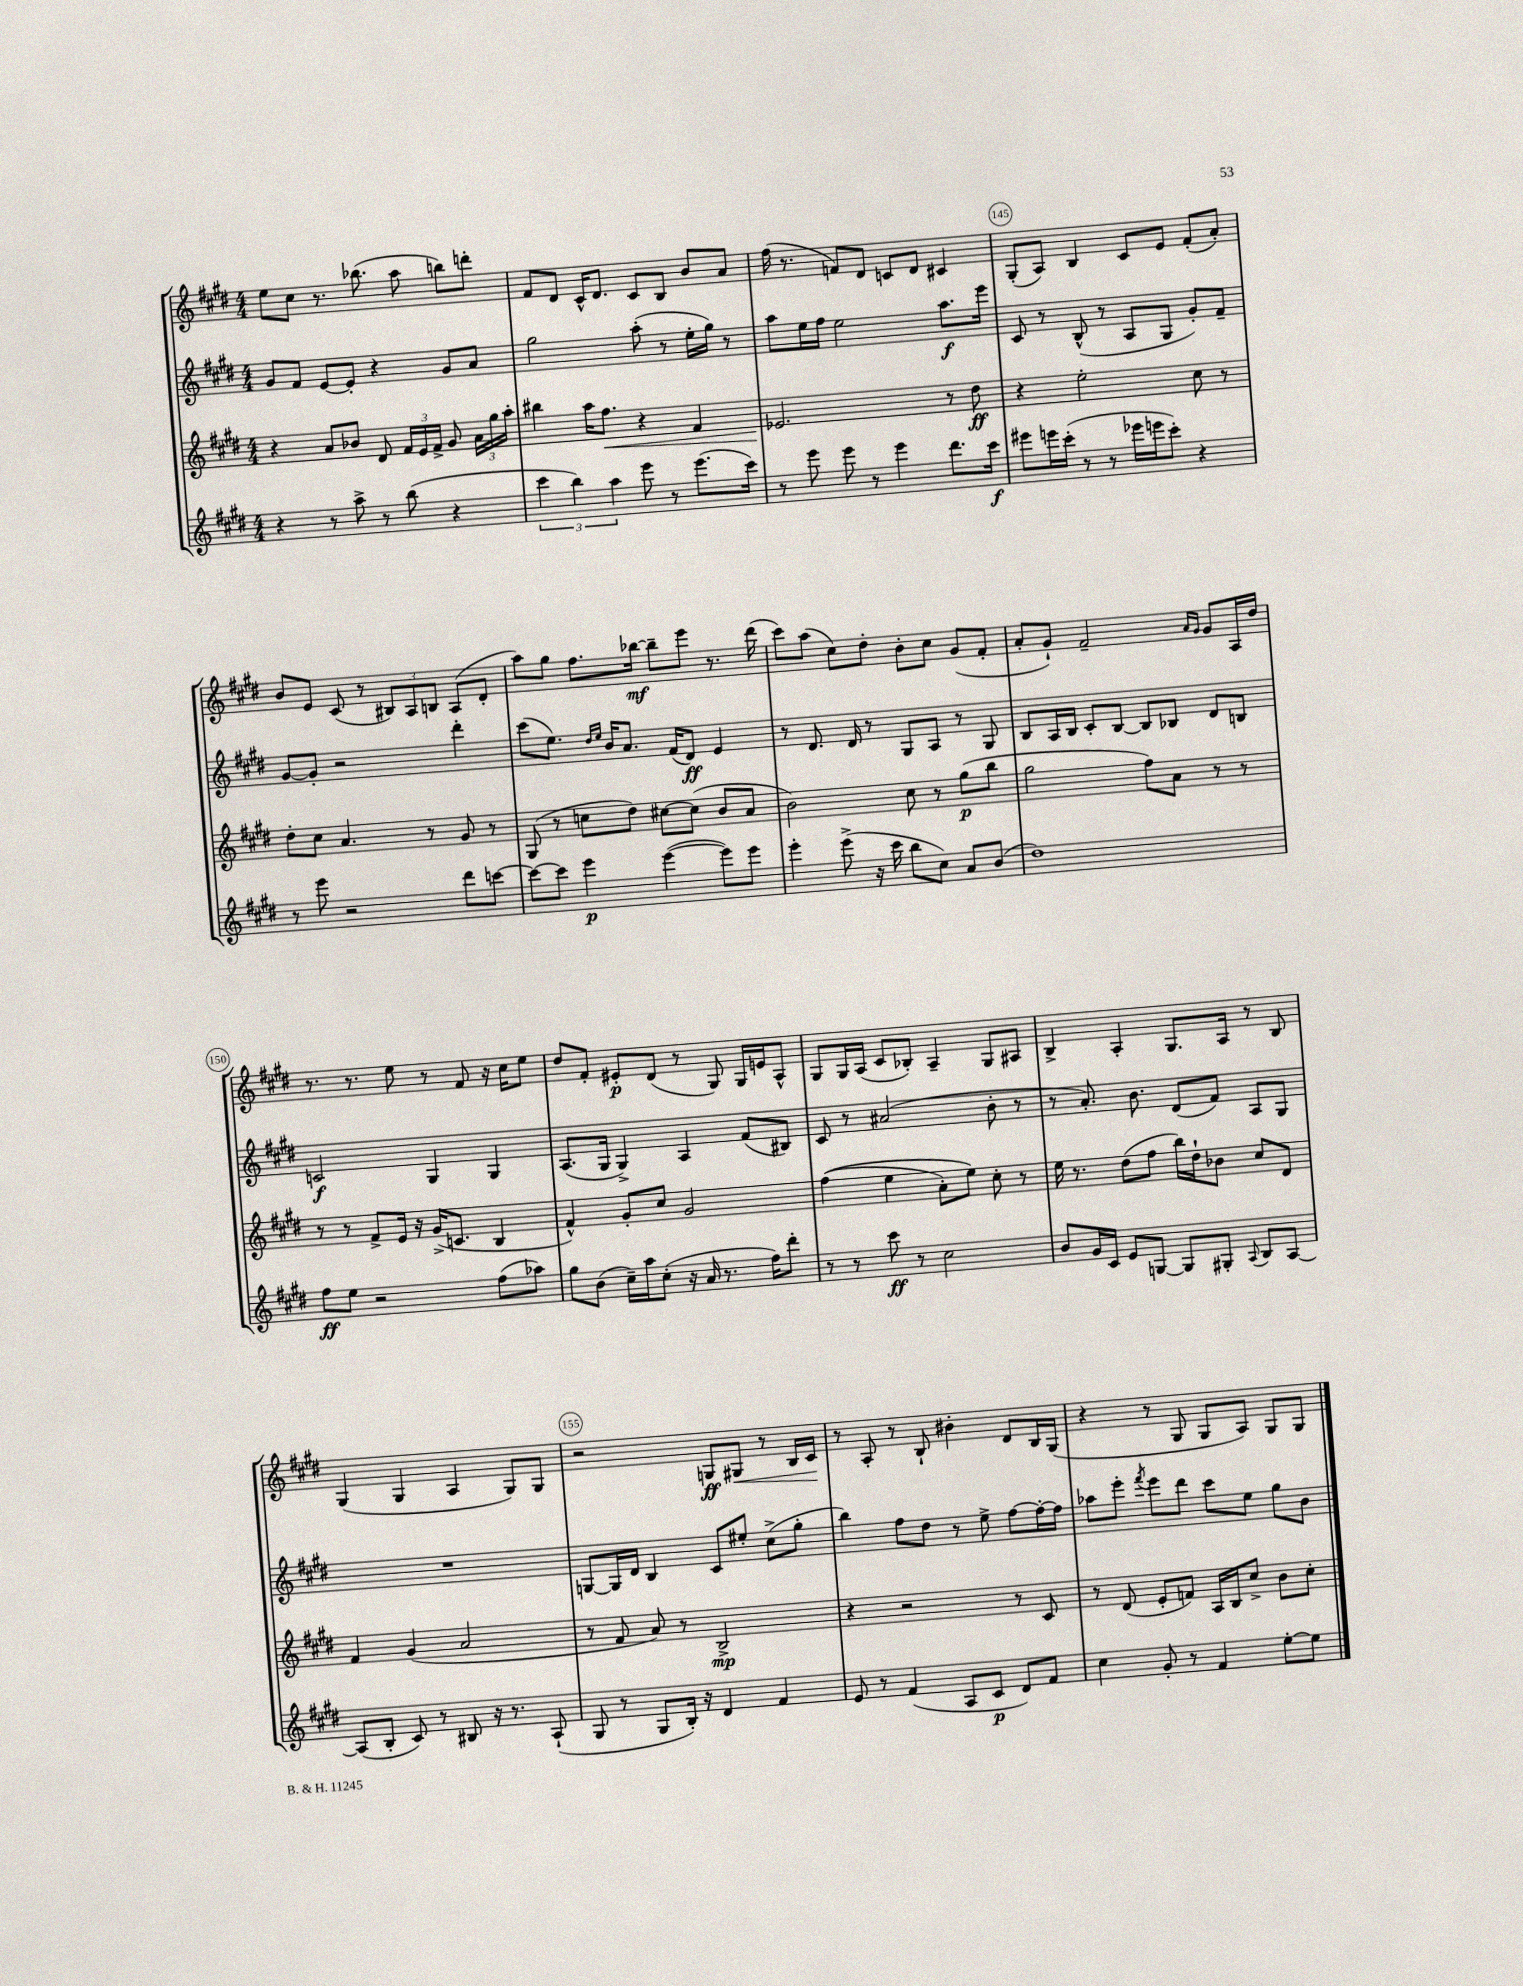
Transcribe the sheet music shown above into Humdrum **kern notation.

**kern	**kern	**kern	**kern
*staff4	*staff3	*staff2	*staff1
*clefG2	*clefG2	*clefG2	*clefG2
*k[f#c#g#d#]	*k[f#c#g#d#]	*k[f#c#g#d#]	*k[f#c#g#d#]
*M4/4	*M4/4	*M4/4	*M4/4
4r	4r	8g#/L	8ee\L
.	.	8f#/J	8cc#\J
8r	8a/L	[8e/L	8.r
8aa^\	8b-/J	8e'/]J	.
.	.	.	(8.bb-\
8r	8d#/	4r	.
(8bb\	24f#/LL	.	8aa\
.	24e/	.	.
.	24f#^/JJ	.	.
4r	8g#/	8g#/L	8bb\L)
.	24a\LL	8a/J	8ddd'\J
.	24gg#\	.	.
.	24aa'\JJ	.	.
=	=	=	=
6ccc#\	4bb#\	2gg#\	8f#/L
.	.	.	8d#/J
6bb\)	.	.	.
.	16aa\LK	.	16c#^^/LK
.	8.ff#\J	.	8.d#/J
6aa\	.	.	.
8eee\	4r	(8aa'\	8c#/L
8r	.	8r	8B/J
(8.eee\L	4f#/	16ee'\LL	8b/L
.	.	16gg#\JJ)	.
.	.	8r	8a/J
16ccc#\Jk)	.	.	.
=	=	=	=
8r	2.e-/	8aa\L	(16ff#\
.	.	.	8.r
8eee\	.	16ee\L	.
.	.	16ff#\JJ	.
8eee\	.	2ee\	8f/L)
8r	.	.	8d#/J
4eee\	.	.	8c/L
.	.	.	8d#/J
8.ddd#\L	8r	8.aa\L	4c#/
.	8dd#\	.	.
16ccc#\Jk	.	16eee\Jk	.
=	=	=	=
8eee#\L	4r	8c#/	(8G#'/L
16eee\L	.	8r	8A/J)
(16ccc#'\JJ	.	.	.
8r	2ee'\	(8B^^/	4B/
8r	.	8r	.
16eee-\LL	.	8A/L	8c#/L
16eee\J	.	.	.
8ccc#'\J)	.	8G#/J	8e/J
4r	8cc#\	8g#'/L)	(8f#'/L
.	8r	8f#~/J	8a'/J)
=	=	=	=
8r	8dd#'\L	[8g#/L	8b/L
8eee\	8cc#\J	8g#'/]J	8e/J
2r	4.a/	2r	(8c#/
.	.	.	8r
.	.	.	12B#/L)
.	.	.	12A/
.	8r	.	.
.	.	.	12B/J
8ddd#\L	8g#/	4ddd#'\	(8A/L
[8ccc\J	8r	.	8d#'/J
=	=	=	=
8ccc\_L	(8G#/	(8ccc#\L	8aa\L)
8ccc\]J	8r	8.ee\J)	8gg#\J
4eee\	8cc\L	.	8.ff#\L
.	.	16qqdd#/LL	.
.	.	16qqee/JJ	.
.	.	16b/LK	.
.	8dd#\J)	8.a/J	.
.	.	.	[16bb-\Jk
([4eee\	[8cc#\L	.	8bb-~\]L
.	.	(16f#/LK	.
.	(8cc#\]J	8d#/J)	8eee\J
8eee\]L)	8b/L	4e/	8.r
8eee\J	8a/J	.	.
.	.	.	(16ddd#\
=	=	=	=
4eee'\	2b\)	8r	8ccc#\L)
.	.	8.d#/	(8aa\J
(8eee^\	.	.	8cc#\L)
.	.	16d#/	.
16r	.	8r	8dd#'\J
16ccc#\	.	.	.
8bb\L	8cc#\	8G#/L	8b'\L
8cc#\J)	8r	8A/J	8cc#\J
8a/L	(8gg#\L	8r	(8g#/L
(8b/J	8bb\J	8G#/	8f#'/J
=	=	=	=
1dd#)	2gg#\	8B/L	8a'/L
.	.	16A/L	8g#`/J)
.	.	16B/JJ	.
.	.	8c#'/L	2f#~/
.	.	[8B/J	.
.	8ff#\L)	8B/]L	.
.	8a\J	8B-/J	.
.	.	.	16qqa/LL
.	.	.	16qqg#/JJ
.	8r	8d#/L	8g#/L
.	8r	8B/J	16A/L
.	.	.	16dd#/JJ
=	=	=	=
8ff#\L	8r	2c/	8.r
8ee\J	8r	.	.
.	.	.	8.r
2r	8f#^/L	.	.
.	16e/Jk	.	8ee\
.	16r	.	.
.	(16g#^/LK	4G#/	8r
.	8.c/J	.	.
.	.	.	8f#/
(8ff#\L	4B/	4G#/	16r
.	.	.	16cc#\LK
8aa-\J)	.	.	8ee\J
=	=	=	=
8gg#\L	4f#^^/)	(8.A/L	8dd#/L
(8b\J	.	.	8f#'/J
.	.	16G#/Jk	.
16cc#~\LL)	8g#'/L	4G#^/)	8e#'/L
16aa\J	.	.	.
(8cc#'\J	8cc#/J	.	(8d#/J
16r	2g#/	4A/	8r
16a/	.	.	.
8.r	.	.	8G#/)
.	.	(8f#/L	16G#/LL
16ff#\LK)	.	.	16e/J
8ddd#'\J	.	8B#/J)	8A^^/J
=	=	=	=
8r	&((4ff#\	8c#/	8G#/L
8r	.	8r	16G#/L
.	.	.	(16A/JJ
8ccc#\	4ee\	(2a#/	8c#/L
8r	.	.	8B-'/J)
2cc#\	8a'\L)	.	4A~/
.	8ee\J&)	.	.
.	8cc#'\	8b'\	8G#/L
.	8r	8r	8A#/J
=	=	=	=
8b/L	16ee\	8r	4B^/
.	8.r	.	.
16g#/L	.	8.a'/)	.
16c#/JJ	.	.	.
8e/L	(8dd#\L	.	4A'/
.	.	8.b\	.
[8G/J	8ff#\J	.	.
8G/]L	16bb\LL)	(8d#/L	8.G#/L
.	16dd#`\J	.	.
8G#'/J	8b-\J	8f#/J)	.
.	.	.	16A/Jk
8qqA/	.	.	.
8B/L	8cc#/L	8A/L	8r
[8A/J	8d#/J	8G#/J	8B/
=	=	=	=
(8A/]L	4f#/	1r	(4G#/
8B'/J	.	.	.
8c#/)	(4g#/	.	4G#/
8r	.	.	.
8B#/	2a/	.	4A/
16r	.	.	.
8.r	.	.	.
.	.	.	8G#/L)
(8A`/	.	.	8G#/J
=	=	=	=
8G#/	8r	[8G/L	2r
8r	8f#/	16G/]L	.
.	.	16d#/JJ	.
8G#/L	8a/)	4B/	.
16B'/Jk)	8r	.	.
16r	.	.	.
4d#/	2B^/	8c#/L	8G/L
.	.	8ee#'/J	8G#/J
4f#/	.	(8cc#^\L	8r
.	.	8gg#'\J	16B/LL
.	.	.	16c#/JJ
=	=	=	=
8e/	4r	4bb\)	8r
8r	.	.	8A'/
(4f#/	2r	8ff#\L	8r
.	.	8dd#\J	8B`/
8A/L	.	8r	4b#'\
8c#/J	.	8ee^\	.
8d#/L)	8r	[8ff#\L	8d#/L
8f#/J	8c#/	16ff#'\_L	16B/L
.	.	16ff#\]JJ	(16G#/JJ
=	=	=	=
4cc#\	8r	8aa-\L	4r
.	(8d#/	8eee'\J	.
.	.	8qfff#/	.
8g#'/	8e'/L	8eee\L	8r
8r	8f/J)	8ddd#\J	8G#/
4f#/	16A/LL	8ccc#\L	8G#/L
.	16B/J	.	.
.	8cc#^/J	8ee\J	8A/J)
[8ee'\L	8b\L	8gg#\L	8G#/L
8ee\]J	8cc#'\J	8b\J	8G#/J
==	==	==	==
*-	*-	*-	*-
